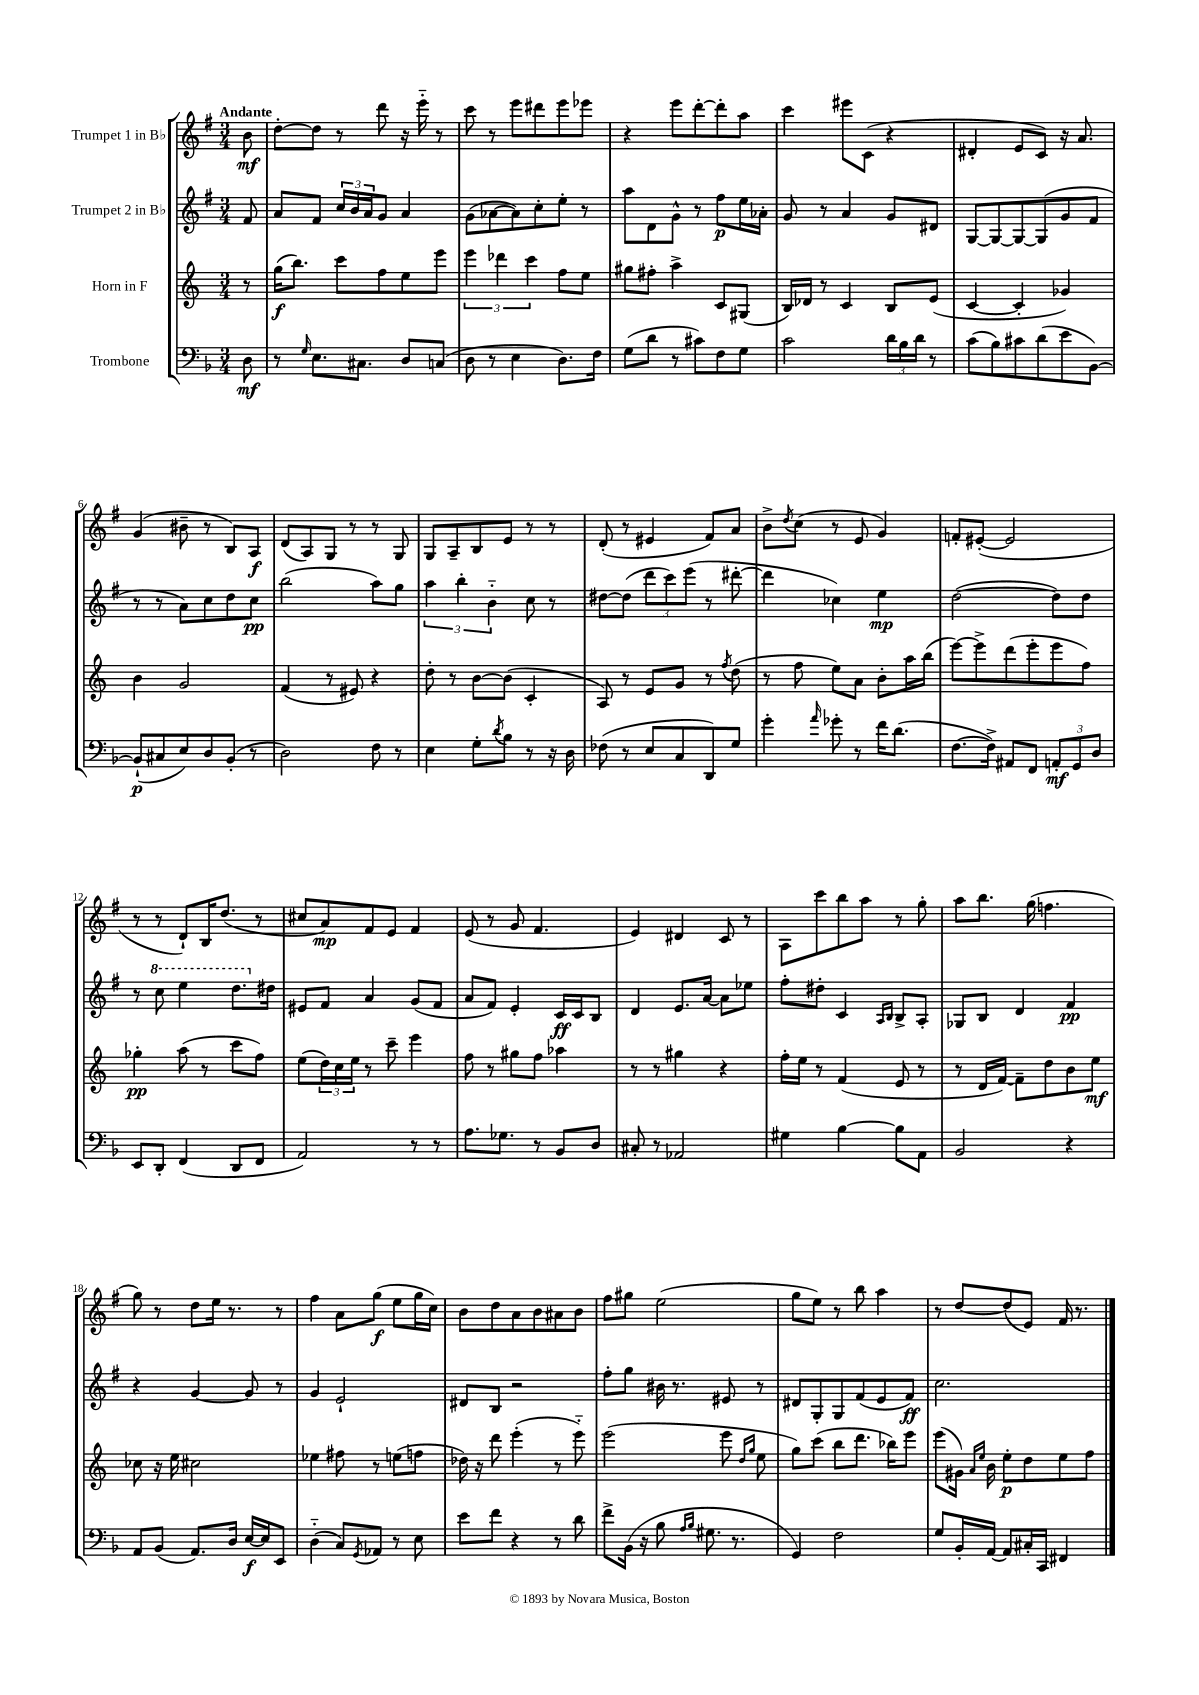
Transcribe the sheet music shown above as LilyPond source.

<<
\new StaffGroup <<
\new Staff = "s0" \with { instrumentName = "Trumpet 1 in Bb" } {
    \clef treble \key g \major \numericTimeSignature \time 3/4 \partial 8 \tempo "Andante"
    b'8\mf |
    d''8~-. d''8 r8 d'''8 r16 e'''16-_ r8 |
    c'''8 r8 e'''8 dis'''8 e'''8 ees'''8 |
    r4 e'''8 d'''8~-. d'''8-. a''8 |
    c'''4 eis'''8 c'8( r4 |
    dis'4-. e'8 c'8) r16 a'8. |
    g'4( bis'8-- r8 b8) a8\f |
    d'8( a8) g8 r8 r8 g8 |
    g8 a8-- b8 e'8 r8 r8 |
    d'8-.( r8 eis'4 fis'8) a'8 |
    b'8-> \acciaccatura { d''8 } c''8( r8 e'8 g'4) |
    f'8-. eis'8~-.( eis'2 |
    r8 r8 d'8-!) b16 d''8.( r8 |
    cis''8 a'8\mp) fis'8 e'8 fis'4 |
    e'8( r8 g'8 fis'4. |
    e'4) dis'4 c'8 r8 |
    a8 c'''8 b''8 a''8 r8 g''8-. |
    a''8 b''8. g''16( f''4. |
    g''8) r8 d''8 e''16 r8. r8 |
    fis''4 a'8 g''8\f( e''8 g''16 c''16) |
    b'8 d''8 a'8 b'8 ais'8 b'8 |
    fis''8 gis''8 e''2( |
    g''8 e''8) r8 b''8 a''4 |
    r8 d''8~ d''8( e'8) fis'16 r8. \bar "|." |
}
\new Staff = "s1" \with { instrumentName = "Trumpet 2 in Bb" } {
    \clef treble \key g \major \numericTimeSignature \time 3/4 \partial 8
    fis'8 |
    a'8 fis'8 \tuplet 3/2 { c''16 b'16 a'16 } g'8 a'4 |
    g'8( aes'8~ aes'8) c''8-. e''8-. r8 |
    a''8 d'8 g'8-^ r8 fis''8\p e''16 aes'16-. |
    g'8 r8 a'4 g'8 dis'8 |
    g8~ g8~ g8~ g8( g'8 fis'8 |
    r8 r8 a'8) c''8 d''8 c''8\pp |
    b''2( a''8) g''8 |
    \tuplet 3/2 { a''4 b''4-. b'4-_ } c''8 r8 |
    dis''8~ dis''8( \tuplet 3/2 { d'''8 c'''8) e'''8( } r8 dis'''8~-. |
    dis'''4 ces''4) e''4\mp |
    d''2~( d''8) d''8 |
    r8 \ottava #1 c'''8 e'''4 d'''8. \ottava #0 dis''16 |
    eis'8 fis'8 a'4 g'8( fis'8 |
    a'8 fis'8) e'4-. c'16\ff c'16 b8 |
    d'4 e'8. a'16~ a'8 ees''8 |
    fis''8-. dis''8-. c'4 \grace { a16 b16 } b8-> a8-. |
    ges8 b8 d'4 fis'4\pp |
    r4 g'4~ g'8 r8 |
    g'4 e'2-! |
    dis'8 b8 r2 |
    fis''8-. g''8 bis'16 r8. eis'8 r8 |
    dis'8 g8-. g8 fis'8( e'8 fis'8\ff) |
    c''2. \bar "|." |
}
\new Staff = "s2" \with { instrumentName = "Horn in F" } {
    \clef treble \key c \major \numericTimeSignature \time 3/4 \partial 8
    r8 |
    g''16\f( b''8.) c'''8 f''8 e''8 e'''8 |
    \tuplet 3/2 { e'''4 des'''4 c'''4 } f''8 e''8 |
    gis''8 fis''8-. a''4-> c'8 gis8( |
    b16) des'16 r8 c'4 b8 e'8( |
    c'4~ c'4-. ges'4) |
    b'4 g'2 |
    f'4( r8 eis'8) r4 |
    d''8-. r8 b'8~ b'8( c'4-. |
    a8) r8 e'8 g'8 r8 \acciaccatura { f''8 } d''8( |
    r8 f''8 e''8) a'8 b'8-. a''16 b''16( |
    e'''8~) e'''8-> d'''8( e'''8-. e'''8 f''8) |
    ges''4-.\pp a''8( r8 c'''8 f''8) |
    e''8( \tuplet 3/2 { d''16) c''16 e''16 } r8 c'''8-- e'''4 |
    f''8 r8 gis''8 f''8 aes''4 |
    r8 r8 gis''4 r4 |
    f''16-. e''16 r8 f'4( e'8 r8 |
    r8 d'16 f'16~) f'8-- d''8 b'8 e''8\mf |
    ces''8 r16 e''16 cis''2 |
    ees''4 fis''8 r8 e''8( f''8 |
    des''16) r16 d'''8 e'''4-.( r8 e'''8-_) |
    e'''2( e'''8 \grace { d''16 g''16 } e''8 |
    g''8) c'''8( b''8 d'''8. bes''16) e'''8 |
    e'''8( gis'16) \grace { a'16 e''16 } b'16 e''8-.\p d''8 e''8 f''8 \bar "|." |
}
\new Staff = "s3" \with { instrumentName = "Trombone" } {
    \clef bass \key f \major \numericTimeSignature \time 3/4 \partial 8
    d8\mf |
    r8 \grace { g16 } e8. cis8. d8 c8( |
    d8 r8 e4 d8.) f16 |
    g8( d'8 r8 cis'8) f8 g8 |
    c'2 \tuplet 3/2 { d'16 bes16 d'16 } r8 |
    c'8( bes8) cis'8 d'8( e'8 bes,8~) |
    bes,8-!\p( cis8 e8) d8 bes,8-.( r8 |
    d2) f8 r8 |
    e4 g8-. \acciaccatura { d'8 } bes8 r8 r16 d16 |
    fes8( r8 e8 c8 d,8) g8 |
    g'4-. \grace { a'16 } ges'8-. r8 f'16 d'8.( |
    f8.~ f16->) ais,8 f,8 \tuplet 3/2 { a,8-.\mf g,8 d8 } |
    e,8 d,8-. f,4( d,8 f,8 |
    a,2) r8 r8 |
    a8. ges8. r8 bes,8 d8 |
    cis8-. r8 aes,2 |
    gis4 bes4~ bes8 a,8 |
    bes,2 r4 |
    a,8 bes,8( a,8.) d16 e16~\f e16 e,8 |
    d4-_( c8) \acciaccatura { g,8 } aes,8 r8 e8 |
    e'8 f'8 r4 r8 d'8 |
    f'8-> bes,16( r16 bes8 \grace { a16 bes16 } gis8. r8. |
    g,4) f2 |
    g8 bes,16-. a,16~ a,8 cis16-. c,16 fis,4 \bar "|." |
}
>>
>>
